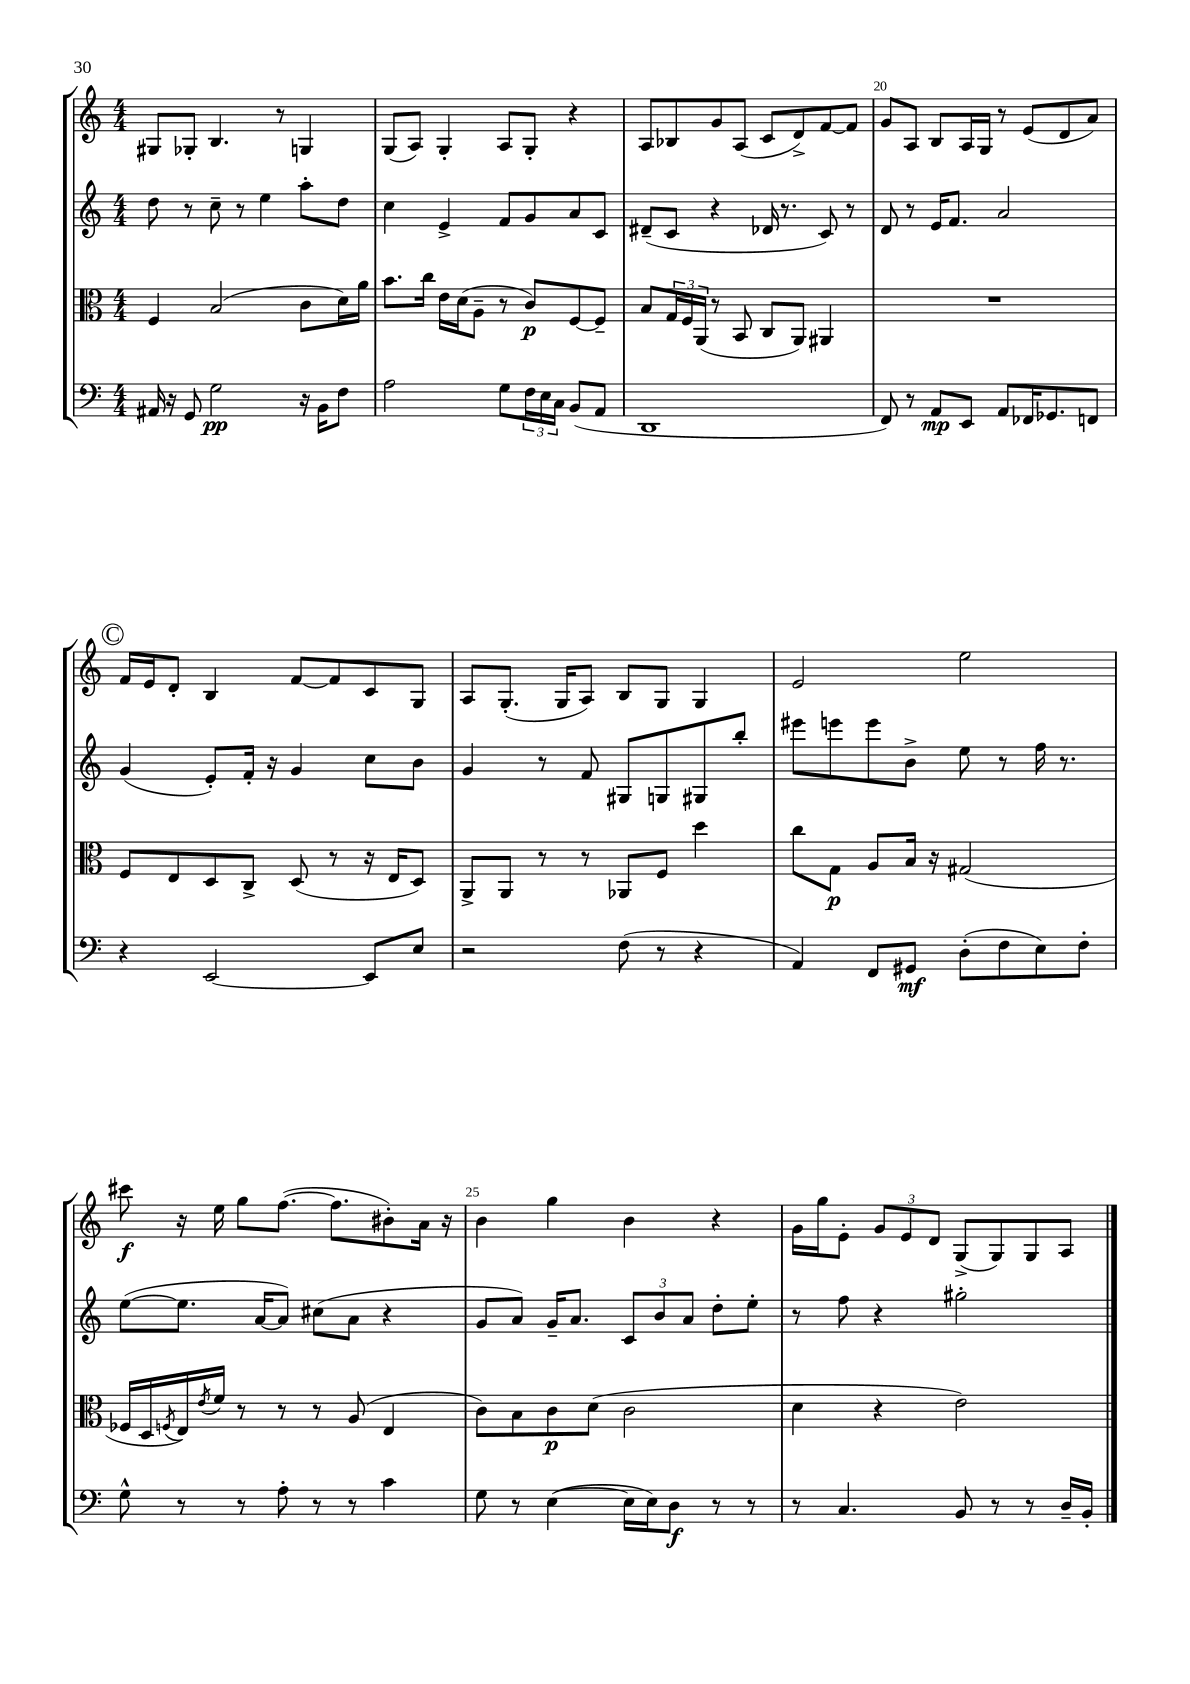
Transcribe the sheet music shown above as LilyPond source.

<<
\new StaffGroup <<
\new Staff = "s0" {
    \clef treble \key c \major \numericTimeSignature \time 4/4
    gis8 ges8-. b4. r8 g4 |
    g8( a8) g4-. a8 g8-. r4 |
    a8 bes8 g'8 a8( c'8 d'8->) f'8~ f'8 |
    g'8 a8 b8 a16 g16 r8 e'8( d'8 a'8) |
    \mark \markup { \circle "C" } f'16 e'16 d'8-. b4 f'8~ f'8 c'8 g8 |
    a8 g8.-.( g16 a8) b8 g8 g4 |
    e'2 e''2 |
    cis'''8\f r16 e''16 g''8 f''8.~( f''8. bis'8-.) a'16 r16 |
    b'4 g''4 b'4 r4 |
    g'16 g''16 e'8-. \tuplet 3/2 { g'8 e'8 d'8 } g8->( g8) g8 a8 \bar "|." |
}
\new Staff = "s1" {
    \clef treble \key c \major \numericTimeSignature \time 4/4
    d''8 r8 c''8-- r8 e''4 a''8-. d''8 |
    c''4 e'4-> f'8 g'8 a'8 c'8 |
    dis'8--( c'8 r4 des'16 r8. c'8) r8 |
    d'8 r8 e'16 f'8. a'2 |
    \mark \markup { \circle "C" } g'4( e'8-.) f'16-. r16 g'4 c''8 b'8 |
    g'4 r8 f'8 gis8 g8 gis8 b''8-. |
    eis'''8 e'''8 e'''8 b'8-> e''8 r8 f''16 r8. |
    e''8~( e''8. a'16~ a'8) cis''8( a'8 r4 |
    g'8 a'8) g'16-- a'8. \tuplet 3/2 { c'8 b'8 a'8 } d''8-. e''8-. |
    r8 f''8 r4 gis''2-. \bar "|." |
}
\new Staff = "s2" {
    \clef alto \key c \major \numericTimeSignature \time 4/4
    f4 b2( c'8 d'16) a'16 |
    b'8. c''16 e'16 d'16( a8-- r8 c'8\p) f8~ f8-- |
    b8 \tuplet 3/2 { g16 f16 a,16( } r8 b,8 c8 a,8) ais,4 |
    R1 |
    \mark \markup { \circle "C" } f8 e8 d8 c8-> d8( r8 r16 e16 d8) |
    a,8-> a,8 r8 r8 aes,8 f8 d''4 |
    c''8 g8\p a8 b16 r16 gis2( |
    fes16 d16 \acciaccatura { f8 } e16) \acciaccatura { e'8 } f'16 r8 r8 r8 a8( e4 |
    c'8) b8 c'8\p d'8( c'2 |
    d'4 r4 e'2) \bar "|." |
}
\new Staff = "s3" {
    \clef bass \key c \major \numericTimeSignature \time 4/4
    ais,16 r16 g,8 g2\pp r16 b,16 f8 |
    a2 g8 \tuplet 3/2 { f16 e16 c16 } b,8( a,8 |
    d,1 |
    f,8) r8 a,8\mp e,8 a,8 fes,16 ges,8. f,8 |
    \mark \markup { \circle "C" } r4 e,2~ e,8 e8 |
    r2 f8( r8 r4 |
    a,4) f,8 gis,8\mf d8-.( f8 e8) f8-. |
    g8-^ r8 r8 a8-. r8 r8 c'4 |
    g8 r8 e4~( e16 e16) d8\f r8 r8 |
    r8 c4. b,8 r8 r8 d16-- b,16-. \bar "|." |
}
>>
>>
\layout { \context { \Score currentBarNumber = #17 \override BarNumber.break-visibility = ##(#f #t #t) barNumberVisibility = #(every-nth-bar-number-visible 5) } }
